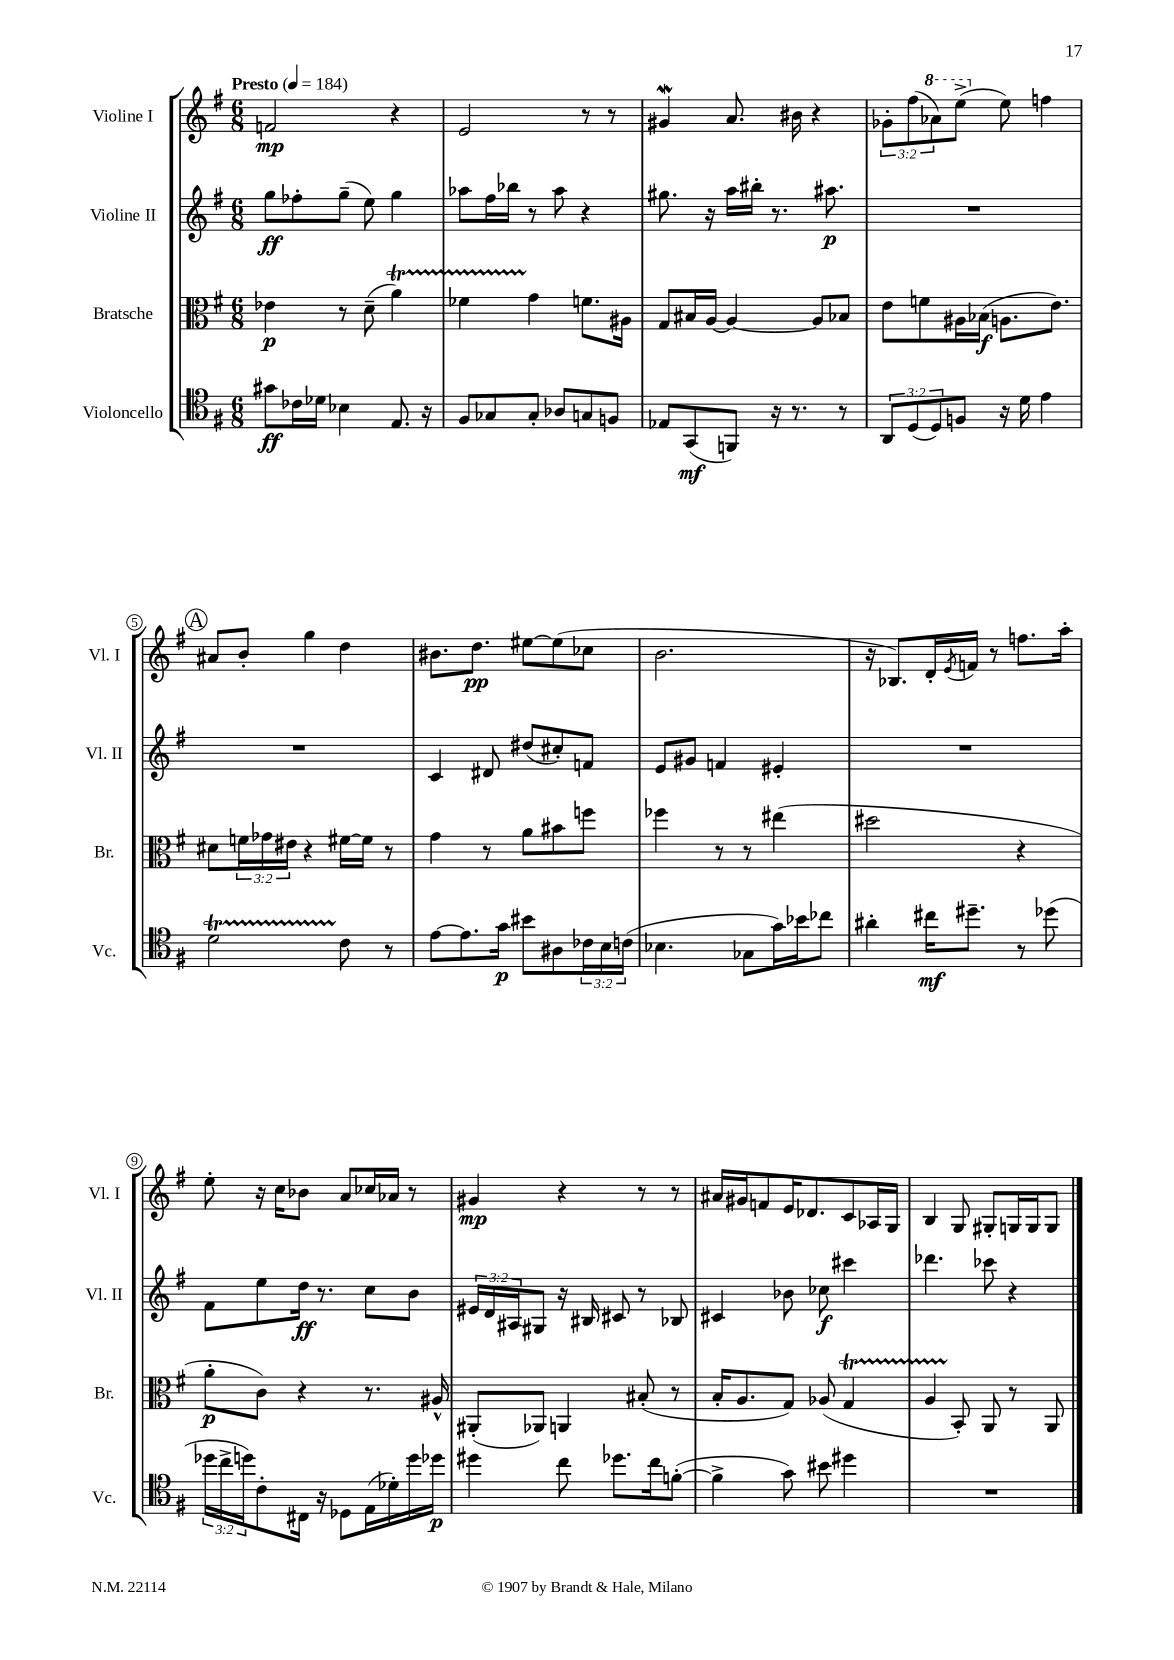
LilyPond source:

<<
\new StaffGroup <<
\new Staff = "s0" \with { instrumentName = "Violine I" shortInstrumentName = "Vl. I" } {
    \clef treble \key g \major \numericTimeSignature \time 6/8 \override Staff.TupletNumber.text = #tuplet-number::calc-fraction-text \tempo "Presto" 4 = 184
    f'2\mp r4 |
    e'2 r8 r8 |
    gis'4\mordent a'8. bis'16 r4 |
    \tuplet 3/2 { ges'8-. fis''8( \ottava #1 aes''8) } e'''8->( \ottava #0 e''8) f''4 |
    \mark \markup { \circle "A" } ais'8 b'8-. g''4 d''4 |
    bis'8. d''8.\pp eis''8~ eis''8( ces''8 |
    b'2. |
    r16 bes8.) d'16-. \acciaccatura { e'8 } f'16 r8 f''8. a''16-. |
    e''8-. r16 c''16 bes'8 a'8 ces''16 aes'16 r8 |
    gis'4\mp r4 r8 r8 |
    ais'16 gis'16 f'8 e'16 des'8. c'8 aes16 g16 |
    b4 g8 gis8-. g16 g16 g8 \bar "|." |
}
\new Staff = "s1" \with { instrumentName = "Violine II" shortInstrumentName = "Vl. II" } {
    \clef treble \key g \major \numericTimeSignature \time 6/8 \override Staff.TupletNumber.text = #tuplet-number::calc-fraction-text
    g''8\ff fes''8-. g''8--( e''8) g''4 |
    aes''8 fis''16 bes''16 r8 aes''8 r4 |
    gis''8. r16 a''16 bis''16-. r8. ais''8.\p |
    R2. |
    \mark \markup { \circle "A" } R2. |
    c'4 dis'8 dis''8( cis''8-.) f'8 |
    e'8 gis'8 f'4 eis'4-. |
    R2. |
    fis'8 e''8 d''16\ff r8. c''8 b'8 |
    \tuplet 3/2 { eis'16 d'16 ais16 } gis8 r16 bis16 cis'8 r8 bes8 |
    cis'4 bes'8 ces''8\f cis'''4 |
    des'''4. ces'''8 r4 \bar "|." |
}
\new Staff = "s2" \with { instrumentName = "Bratsche" shortInstrumentName = "Br." } {
    \clef alto \key g \major \numericTimeSignature \time 6/8 \override Staff.TupletNumber.text = #tuplet-number::calc-fraction-text
    ees'4\p r8 d'8--( a'4\startTrillSpan) |
    fes'4 g'4\stopTrillSpan f'8. ais16 |
    g8 bis16 a16~ a4~ a8 bes8 |
    e'8 f'8 ais16 bes16\f( a8. e'8.) |
    \mark \markup { \circle "A" } dis'8 \tuplet 3/2 { f'16 ges'16 eis'16 } r4 fis'16~ fis'16 r8 |
    g'4 r8 a'8 bis'8 f''8 |
    fes''4 r8 r8 eis''4( |
    dis''2 r4 |
    a'8-.\p c'8) r4 r8. ais16-^ |
    ais,8-.( aes,8) a,4 bis8-.( r8 |
    b16-. a8. g8) aes8( g4\startTrillSpan |
    a4 b,8-.\stopTrillSpan) a,8 r8 a,8 \bar "|." |
}
\new Staff = "s3" \with { instrumentName = "Violoncello" shortInstrumentName = "Vc." } {
    \clef tenor \key g \major \numericTimeSignature \time 6/8 \override Staff.TupletNumber.text = #tuplet-number::calc-fraction-text
    gis'8\ff ces'16 des'16 bes4 e8. r16 |
    fis8 ges8 ges8-. aes8 g8 f8 |
    ees8 g,8\mf( f,8) r16 r8. r8 |
    \tuplet 3/2 { a,8 d8( d8) } f8 r16 d'16 e'4 |
    \mark \markup { \circle "A" } d'2\startTrillSpan c'8\stopTrillSpan r8 |
    e'8~ e'8. g'16\p bis'8 ais8 \tuplet 3/2 { ces'16 b16 c'16( } |
    bes4. ges8 g'16) bes'16 ces''8 |
    ais'4-. cis''16\mf dis''8.-- r8 des''8( |
    \tuplet 3/2 { des''16 c''16-> d''16) } c'8-. cis16 r16 des8 e16( des'16-.) d''16 des''16\p |
    dis''4 c''8 des''8. c''16 f'8~-.( |
    f'4-> g'8) bis'8 dis''4 |
    R2. \bar "|." |
}
>>
>>
\layout { \context { \Score \override BarNumber.stencil = #(make-stencil-circler 0.1 0.3 ly:text-interface::print) } }
